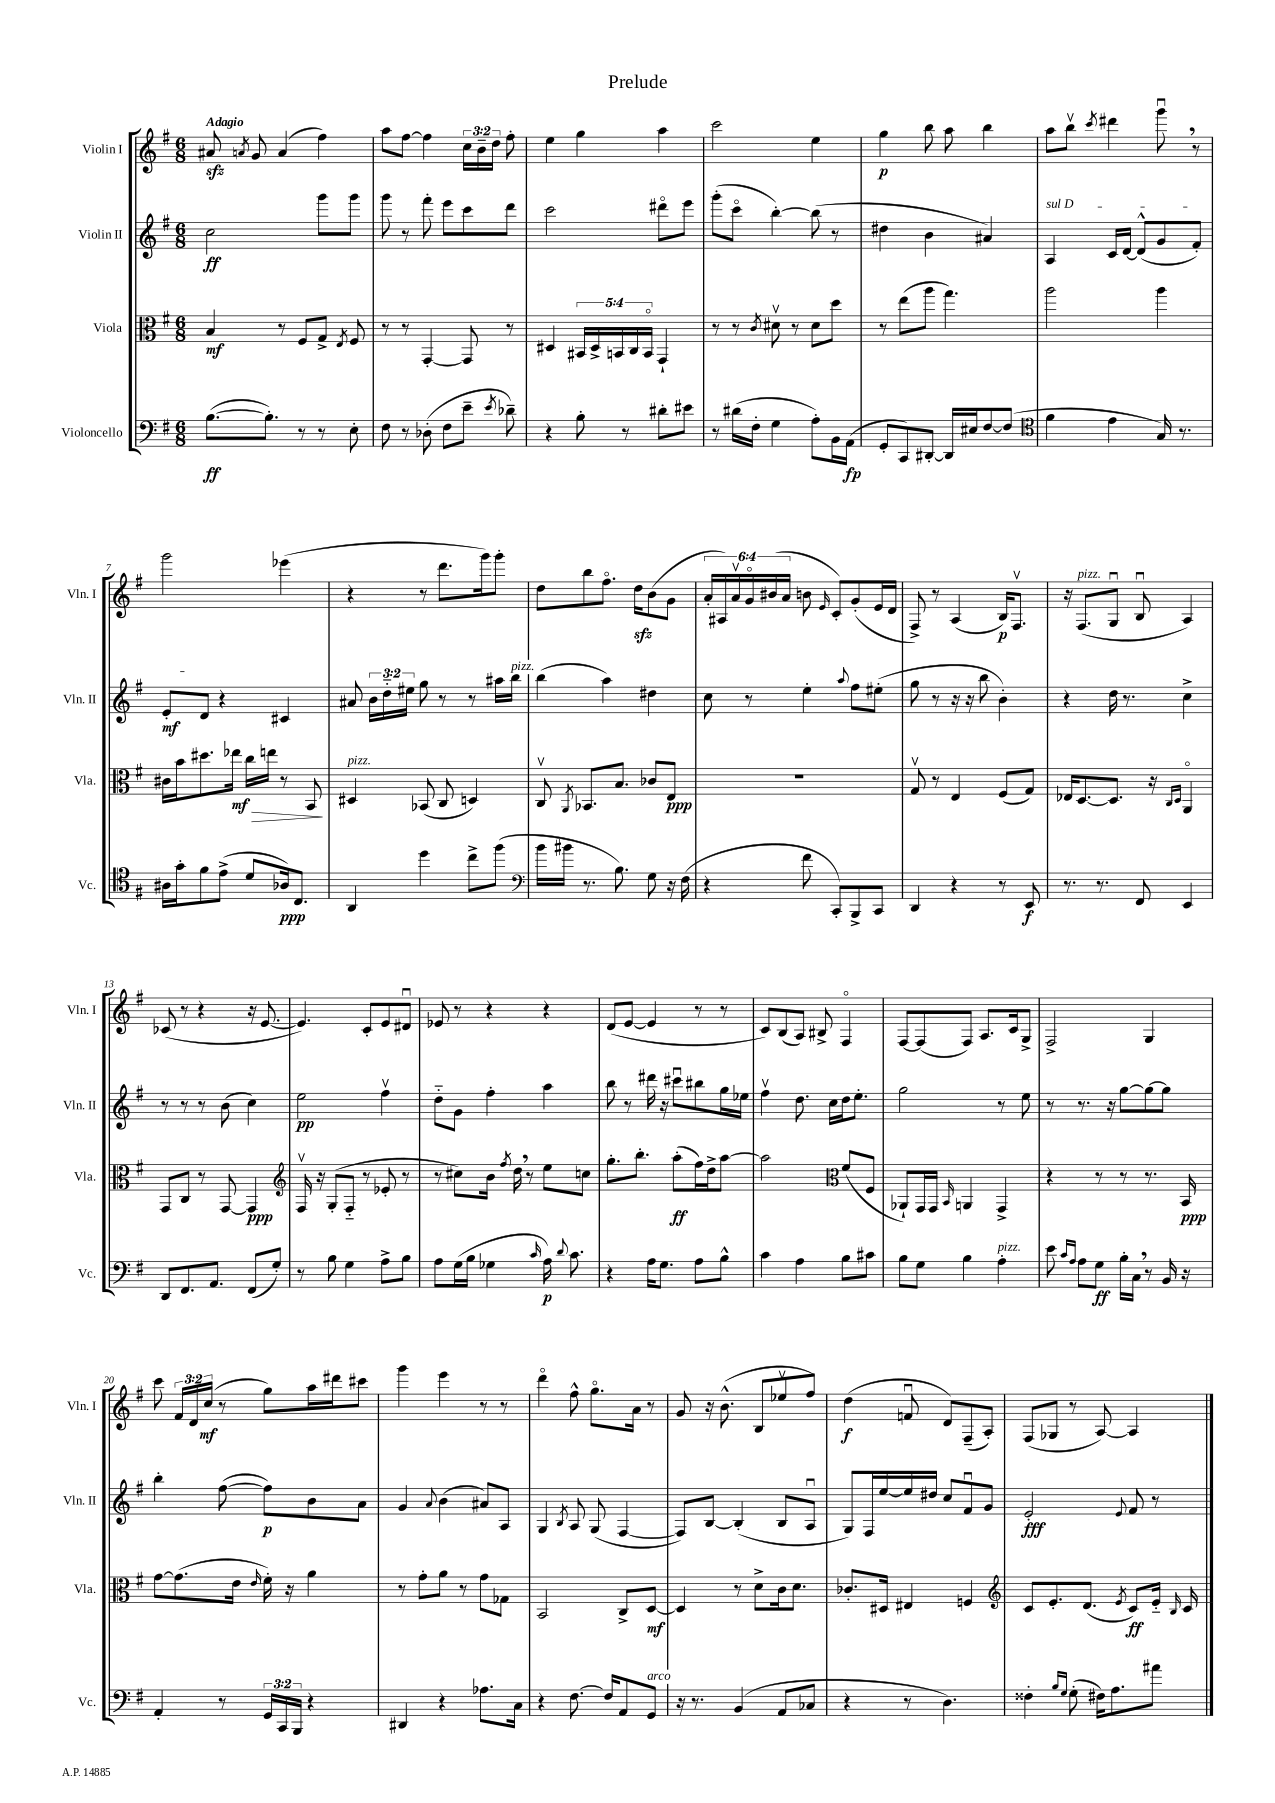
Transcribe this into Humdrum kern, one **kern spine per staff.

**kern	**dynam	**kern	**dynam	**kern	**dynam	**kern	**dynam
*part4	*part4	*part3	*part3	*part2	*part2	*part1	*part1
*staff4	*staff4	*staff3	*staff3	*staff2	*staff2	*staff1	*staff1
*I"Violoncello	*	*I"Viola	*	*I"Violin II	*	*I"Violin I	*
*I'Vc.	*	*I'Vla.	*	*I'Vln. II	*	*I'Vln. I	*
*clefF4	*	*clefC3	*	*clefG2	*	*clefG2	*
*k[f#]	*	*k[f#]	*	*k[f#]	*	*k[f#]	*
*M6/8	*	*M6/8	*	*M6/8	*	*M6/8	*
=1	=1	=1	=1	=1	=1	=1	=1
!	!	!	!	!	!	!LO:TX:a:B:t=Adagio	!
([8.B\L	ff	4B/	mf	2cc\	ff	8a#Xzz/	.
.	.	.	.	.	.	8qan/	.
.	.	.	.	.	.	8g/	.
8.B'\J])	.	.	.	.	.	.	.
.	.	8r	.	.	.	(4a/	.
8r	.	8F#/L	.	.	.	.	.
8r	.	8G^/J	.	8ggg\L	.	4ff#\)	.
.	.	8qE/	.	.	.	.	.
8E'\	.	8F#/	.	8ggg\J	.	.	.
=2	=2	=2	=2	=2	=2	=2	=2
8F#\	.	8r	.	8ggg\	.	8aa\L	.
8r	.	8r	.	8r	.	[8ff#\J	.
(8D-X'\	.	[4GG'/	.	8fff#'\	.	4ff#\]	.
8F#\L	.	.	.	8eee\L	.	.	.
8e~\J	.	8GG/]	.	8ccc\	.	24cc\LL	.
.	.	.	.	.	.	24b~\	.
.	.	.	.	.	.	24dd\JJ	.
8qe/	.	.	.	.	.	.	.
8d-X~\)	.	8r	.	8ddd\J	.	8ff#'\	.
=3	=3	=3	=3	=3	=3	=3	=3
4r	.	4D#X/	.	2ccc\	.	4ee\	.
8B'\	.	20BB#X/LL	.	.	.	4gg\	.
.	.	20D#^/	.	.	.	.	.
.	.	20BBn/	.	.	.	.	.
8r	.	.	.	.	.	.	.
.	.	20C/	.	.	.	.	.
.	.	20BB/JJ	.	.	.	.	.
8d#X'\L	.	4GG`/	.	8ddd#X\L	.	4aa\	.
8e#X\J	.	.	.	8eee\J	.	.	.
=4	=4	=4	=4	=4	=4	=4	=4
8r	.	8r	.	(8ggg'\L	.	2ccc\	.
(16d#X\LL	.	8r	.	8ccc\J	.	.	.
16F#'\JJ	.	.	.	.	.	.	.
.	.	8qc/	.	.	.	.	.
4G\	.	8d#Xv\	.	[4bb'\)	.	.	.
.	.	8r	.	.	.	.	.
8A'\L)	.	8d#\L	.	(8bb\]	.	4ee\	.
16BB\L	.	8dd\J	.	8r	.	.	.
(16AA\JJ	fp	.	.	.	.	.	.
=5	=5	=5	=5	=5	=5	=5	=5
8GG'/L	.	8r	.	4dd#X\	.	4gg\	p
8CC/)	.	(8ee\L	.	.	.	.	.
[8DD#X'/J	.	8aa\J	.	4b\	.	8bb\	.
16DD#/LL]	.	4.gg\)	.	.	.	8aa\	.
16E#X/J	.	.	.	.	.	.	.
[8F#/	.	.	.	4a#X/)	.	4bb\	.
(8F#/J]	.	.	.	.	.	.	.
=6	=6	=6	=6	=6	=6	=6	=6
*clefC4	*	*	*	*	*	*	*
!	!	!	!	!LO:TX:a:i:t=sul D	!	!	!
4f#\	.	2aa\	.	4A/	.	8aa\L	.
.	.	.	.	.	.	8bbv\J	.
.	.	.	.	.	.	8qccc/	.
4e\	.	.	.	16c/LL	.	4ddd#X\	.
.	.	.	.	[16d/JJ	.	.	.
.	.	.	.	(8d^^/L]	.	.	.
16G/)	.	4aa\	.	8g/	.	8gggu,\	.
8.r	.	.	.	.	.	.	.
.	.	.	.	8f#'/J)	.	8r	.
!!LO:LB:g=z
=7	=7	=7	=7	=7	=7	=7	=7
16A#X\LL	.	16c#X\LL	.	8e'/L	mf	2ggg\	.
16g'\J	.	16b\J	.	.	.	.	.
8f#\	.	8.dd#X\	.	8d/J	.	.	.
(8e^\J	.	.	.	4r	.	.	.
!	!	!	!LO:HP:b	!	!	!	!
.	.	16ee-X\Jk	> mf	.	.	.	.
8d/L	.	16cc\LL	.	.	.	.	.
.	.	16een\JJ	.	.	.	.	.
16A-X/k)	ppp	8r	.	4c#X/	.	(4eee-X\	.
8.C/J	.	.	.	.	.	.	.
.	.	8BB/	.	.	.	.	.
.	.	.	]	.	.	.	.
=8	=8	=8	=8	=8	=8	=8	=8
!	!	!LO:TX:a:i:t=pizz.	!	!	!	!	!
4AA/	.	4D#X/	.	8a#X/	.	4r	.
.	.	.	.	24b\LL	.	.	.
.	.	.	.	24dd\	.	.	.
.	.	.	.	24ee#X\JJ	.	.	.
4dd\	.	(8BB-X/	.	8gg\	.	8r	.
.	.	8C/	.	8r	.	8.ddd\L	.
8cc^\L	.	4Dn/)	.	8r	.	.	.
.	.	.	.	.	.	16ggg\k)	.
(8ff#\J	.	.	.	16aa#X\LL	.	8ggg'\J	.
!	!	!	!	!LO:TX:a:i:t=pizz.	!	!	!
.	.	.	.	16bb\JJ	.	.	.
=9	=9	=9	=9	=9	=9	=9	=9
*clefF4	*	*	*	*	*	*	*
16b\LL	.	8Cv/	.	(4bb\	.	8dd\L	.
16b#X\JJ	.	.	.	.	.	.	.
.	.	8qAA/	.	.	.	.	.
8.r	.	8.BB-X/L	.	.	.	8bb\	.
.	.	.	.	4aa\)	.	8.ff#\J	.
8.B\)	.	8.B/J	.	.	.	.	.
.	.	.	.	.	.	16ddzz\KL	.
8G\	.	8c-X/L	.	4dd#X\	.	(8b\	.
16r	.	8E/J	ppp	.	.	8g\J	.
(16F#\	.	.	.	.	.	.	.
=10	=10	=10	=10	=10	=10	=10	=10
4r	.	2.r	.	8cc\	.	24a'/LL	.
.	.	.	.	.	.	24A#X/)	.
.	.	.	.	.	.	24av/	.
.	.	.	.	8r	.	24g/	.
.	.	.	.	.	.	(24b#X/	.
.	.	.	.	.	.	24a/JJ	.
8f#\	.	.	.	4ee'\	.	8bn\	.
.	.	.	.	.	.	16qqe/	.
8CC'/L)	.	.	.	.	.	8c'/L)	.
.	.	.	.	8qqaa/	.	.	.
8BBB^/	.	.	.	8ff#\L	.	(8g'/	.
8CC/J	.	.	.	(8ee#X'\J	.	16e/L	.
.	.	.	.	.	.	16d/JJ	.
=11	=11	=11	=11	=11	=11	=11	=11
4DD/	.	8Gv/	.	8gg\	.	8F#^/)	.
.	.	8r	.	8r	.	8r	.
4r	.	4E/	.	16r	.	(4A/	.
.	.	.	.	16r	.	.	.
.	.	.	.	8bb\	.	.	.
8r	.	(8F#/L	.	4b'\)	.	16B/KL)	p
.	.	.	.	.	.	8.F#v/J	.
8EE/	f	8G/J)	.	.	.	.	.
=12	=12	=12	=12	=12	=12	=12	=12
8.r	.	16E-X/KL	.	4r	.	16r	.
!	!	!	!	!	!	!LO:TX:a:i:t=pizz.	!
.	.	[8.D/	.	.	.	(8.F#/L	.
8.r	.	.	.	.	.	.	.
.	.	8.D/J]	.	16dd\	.	8Gu/J	.
.	.	.	.	8.r	.	.	.
8FF#/	.	.	.	.	.	8Bu/	.
.	.	16r	.	.	.	.	.
.	.	16qqC/LL	.	.	.	.	.
.	.	16qqD/JJ	.	.	.	.	.
4EE/	.	4AA/	.	4cc^\	.	4A/)	.
!!LO:LB:g=z
=13	=13	=13	=13	=13	=13	=13	=13
8DD/L	.	8GG/L	.	8r	.	(8c-X/	.
8.FF#/	.	8C/J	.	8r	.	8r	.
.	.	8r	.	8r	.	4r	.
8.AA/J	.	.	.	.	.	.	.
.	.	[8GG/	.	(8b\	.	.	.
(8FF#/L	.	4GG/]	ppp	4cc\)	.	16r	.
.	.	.	.	.	.	[8.e/	.
8G'/J)	.	.	.	.	.	.	.
=14	=14	=14	=14	=14	=14	=14	=14
*	*	*clefG2	*	*	*	*	*
8r	.	16F#v/	.	2ee\	pp	4.e/])	.
.	.	16r	.	.	.	.	.
8B\	.	(8G'/L	.	.	.	.	.
4G\	.	8F#/J	.	.	.	.	.
.	.	8r	.	.	.	8c'/L	.
8A^\L	.	8e-X'/	.	4ff#v\	.	8e/	.
8B\J	.	8r	.	.	.	8d#Xu/J	.
=15	=15	=15	=15	=15	=15	=15	=15
8A\L	.	8r	.	8dd\L	.	8e-X/	.
(16G\L	.	8cc#X\L)	.	8g\J	.	8r	.
16B\JJ	.	.	.	.	.	.	.
4G-X\	.	16b\Jk	.	4ff#'\	.	4r	.
.	.	8qff#/	.	.	.	.	.
.	.	16dd,\	.	.	.	.	.
.	.	8r	.	.	.	.	.
16qqc/	.	.	.	.	.	.	.
16A\)	p	8ee\L	.	4aa\	.	4r	.
8qqd/	.	.	.	.	.	.	.
8.c\	.	.	.	.	.	.	.
.	.	8ccn\J	.	.	.	.	.
=16	=16	=16	=16	=16	=16	=16	=16
4r	.	8.gg'\L	.	8bb\	.	(8d/L	.
.	.	.	.	8r	.	[8e/J	.
.	.	8.bb'\J	.	.	.	.	.
16A\KL	.	.	.	16ddd#X\	.	4e/]	.
8.G\J	.	.	.	16r	.	.	.
.	.	(8aa'\L	ff	8ccc#Xu\L	.	.	.
8A\L	.	16ff#\L)	.	8bb#X\	.	8r	.
.	.	16dd^\J	.	.	.	.	.
8B^^\J	.	[8aa\J	.	16gg\L	.	8r	.
.	.	.	.	16ee-X\JJ	.	.	.
=17	=17	=17	=17	=17	=17	=17	=17
4c\	.	2aa\]	.	4ff#v\	.	8c/L)	.
.	.	.	.	.	.	(8B/	.
4A\	.	.	.	8.dd\	.	8A/J)	.
.	.	.	.	.	.	8B#X^/	.
.	.	.	.	16cc\LL	.	.	.
*	*	*clefC3	*	*	*	*	*
8B\L	.	(8f#/L	.	16dd\J	.	4F#/	.
.	.	.	.	8.ee'\J	.	.	.
8c#X\J	.	8F#/J	.	.	.	.	.
=18	=18	=18	=18	=18	=18	=18	=18
8B\L	.	8AA-X`/L)	.	2gg\	.	[8F#/L	.
8G\J	.	16GG/L	.	.	.	(8F#/]	.
.	.	16GG/JJ	.	.	.	.	.
.	.	16qqBB/	.	.	.	.	.
4B\	.	4AAn/	.	.	.	8F#/J)	.
.	.	.	.	.	.	8.A/L	.
!LO:TX:a:i:t=pizz.	!	!	!	!	!	!	!
4A'\	.	4GG^/	.	8r	.	.	.
.	.	.	.	.	.	16c/k	.
.	.	.	.	8ee\	.	8G^/J	.
=19	=19	=19	=19	=19	=19	=19	=19
8e\	.	4r	.	8r	.	2F#^/	.
16qqc/LL	.	.	.	.	.	.	.
16qqA/JJ	.	.	.	.	.	.	.
8A\L	.	.	.	8.r	.	.	.
8G\J	ff	8r	.	.	.	.	.
.	.	.	.	16r	.	.	.
16B'\LL	.	8r	.	[8gg\L	.	.	.
16C,\JJ	.	.	.	.	.	.	.
8r	.	8.r	.	8gg\_	.	4G/	.
16BB/	.	.	.	8gg\J]	.	.	.
16r	.	16BB/	ppp	.	.	.	.
!!LO:LB:g=z
=20	=20	=20	=20	=20	=20	=20	=20
4AA'/	.	[8g\L	.	4bb'\	.	8ccc\	.
.	.	(8.g\]	.	.	.	24f#/LL	.
.	.	.	.	.	.	24d/	.
.	.	.	.	.	.	(24cc/JJ	mf
8r	.	.	.	([8ff#\	.	8r	.
.	.	16e\Jk	.	.	.	.	.
.	.	16qqe/	.	.	.	.	.
24GG/LL	.	16f#'\)	.	8ff#\L])	p	8gg\L)	.
24CC/	.	.	.	.	.	.	.
.	.	16r	.	.	.	.	.
24BBB/JJ	.	.	.	.	.	.	.
4r	.	4a\	.	8b\	.	16aa\L	.
.	.	.	.	.	.	16ddd#X\J	.
.	.	.	.	8a\J	.	8ccc#X\J	.
=21	=21	=21	=21	=21	=21	=21	=21
4DD#X/	.	8r	.	4g/	.	4ggg\	.
.	.	8g'\L	.	.	.	.	.
.	.	.	.	8qqa/	.	.	.
4r	.	8a\J	.	(4b\	.	4eee\	.
.	.	8r	.	.	.	.	.
8.A-X\L	.	8g\L	.	8a#X/L)	.	8r	.
.	.	8G-X\J	.	8A/J	.	8r	.
16C\Jk	.	.	.	.	.	.	.
=22	=22	=22	=22	=22	=22	=22	=22
4r	.	2BB/	.	4G/	.	4ddd\	.
.	.	.	.	8qB/	.	.	.
[8.F#\	.	.	.	8A/	.	8ff#^^\	.
.	.	.	.	(8G/	.	8.gg\L	.
16F#/KL]	.	.	.	.	.	.	.
8AA/	.	8C^/L	.	[4F#/	.	.	.
.	.	.	.	.	.	16a\Jk	.
!LO:TX:a:i:t=arco	!	!	!	!	!	!	!
8GG/J	.	[8D/J	mf	.	.	8r	.
=23	=23	=23	=23	=23	=23	=23	=23
16r	.	4D/]	.	8F#/L])	.	8g/	.
8.r	.	.	.	.	.	.	.
.	.	.	.	[8B/J	.	16r	.
.	.	.	.	.	.	(8.b^^\	.
(4BB/	.	8r	.	(4B'/]	.	.	.
.	.	8d^\L	.	.	.	8B/L	.
8AA/L	.	16c\k	.	8B/L	.	8ee-Xv/	.
.	.	8.d\J	.	.	.	.	.
8C-X/J	.	.	.	8Au/J	.	8ff#/J)	.
=24	=24	=24	=24	=24	=24	=24	=24
4r	.	8.c-X'/L	.	8G/L)	.	(4dd\	f
.	.	.	.	16F#/L	.	.	.
.	.	16D#X/Jk	.	[16ee/	.	.	.
8r	.	4E#X/	.	16ee/]	.	8fnu/	.
.	.	.	.	16dd#X/JJ	.	.	.
4.D\)	.	.	.	8cc/L	.	8d/L)	.
.	.	4Fn/	.	8f#u/	.	(8F#~/	.
.	.	.	.	8g/J	.	8A'/J)	.
=25	=25	=25	=25	=25	=25	=25	=25
*	*	*clefG2	*	*	*	*	*
4F##X'\	.	8c/L	.	2e'/	fff	(8F#/L	.
.	.	8.e'/	.	.	.	8G-X/J	.
16qqB/LL	.	.	.	.	.	.	.
16qqG/JJ	.	.	.	.	.	.	.
(8G'\	.	.	.	.	.	8r	.
.	.	(8.d/J	.	.	.	.	.
16F#X\KL)	.	.	.	.	.	[8A/)	.
8.A\	.	.	.	.	.	.	.
.	.	8qe/	.	8qqe/	.	.	.
.	.	8c/L)	ff	8f#/	.	4A/]	.
8a#X\J	.	16e/Jk	.	8r	.	.	.
.	.	16qqB/	.	.	.	.	.
.	.	16c/	.	.	.	.	.
==	==	==	==	==	==	==	==
*-	*-	*-	*-	*-	*-	*-	*-
